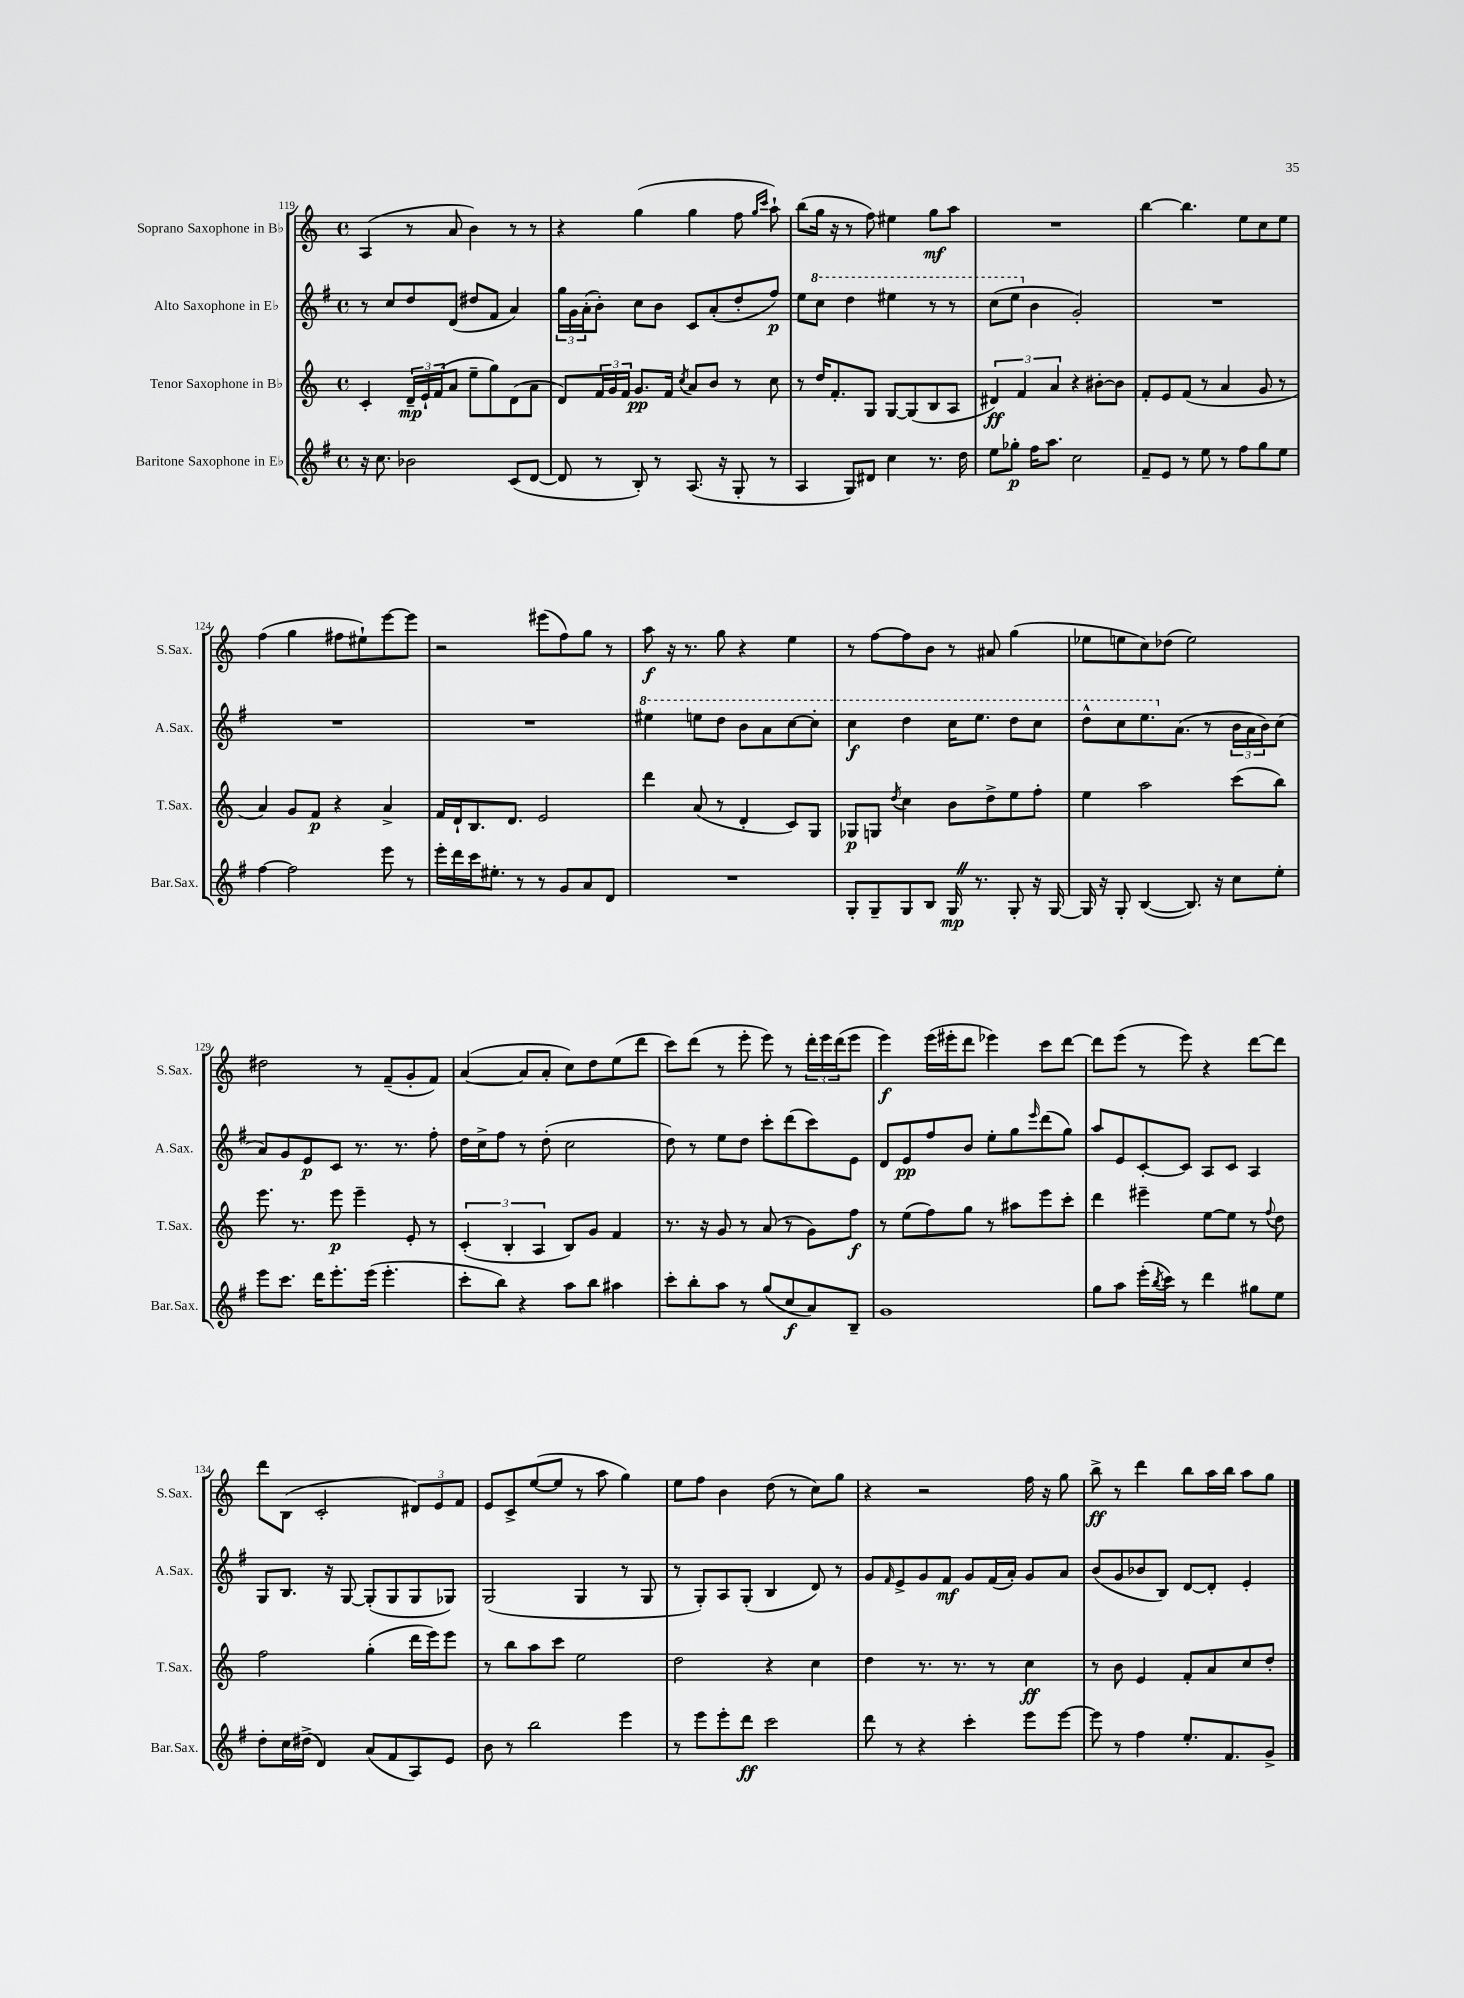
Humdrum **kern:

**kern	**dynam	**kern	**dynam	**kern	**dynam	**kern	**dynam
*part4	*part4	*part3	*part3	*part2	*part2	*part1	*part1
*staff4	*staff4	*staff3	*staff3	*staff2	*staff2	*staff1	*staff1
*I"Baritone Saxophone in E♭	*	*I"Tenor Saxophone in B♭	*	*I"Alto Saxophone in E♭	*	*I"Soprano Saxophone in B♭	*
*I'Bar.Sax.	*	*I'T.Sax.	*	*I'A.Sax.	*	*I'S.Sax.	*
*clefG2	*	*clefG2	*	*clefG2	*	*clefG2	*
*k[f#]	*	*k[]	*	*k[f#]	*	*k[]	*
*M4/4	*	*M4/4	*	*M4/4	*	*M4/4	*
*met(c)	*	*met(c)	*	*met(c)	*	*met(c)	*
=119	=119	=119	=119	=119	=119	=119	=119
16r	.	4c'/	.	8r	.	(4A/	.
8.cc\	.	.	.	.	.	.	.
.	.	.	.	8cc/L	.	.	.
2b-X\	.	24d~/LL	mp	8dd/	.	8r	.
.	.	24e`/	.	.	.	.	.
.	.	(24f/J	.	.	.	.	.
.	.	8a/J	.	(8d/J	.	8a/	.
.	.	8ee~\L	.	8dd#X/L	.	4b\)	.
.	.	8gg\)	.	8f#/J	.	.	.
(8c/L	.	(8d\	.	4a/)	.	8r	.
[8d/J	.	8a\J	.	.	.	8r	.
=120	=120	=120	=120	=120	=120	=120	=120
8d/]	.	8d/L)	.	24gg\LL	.	4r	.
.	.	.	.	24g\	.	.	.
.	.	.	.	(24a'\J	.	.	.
8r	.	24f/L	.	8b'\J)	.	.	.
.	.	24g/	.	.	.	.	.
.	.	24f/JJ	.	.	.	.	.
8B'/)	.	8.g/L	pp	8cc\L	.	(4gg\	.
8r	.	.	.	8b\J	.	.	.
.	.	16f/Jk	.	.	.	.	.
.	.	8qcc/	.	.	.	.	.
(8.A/	.	8a/L	.	8c/L	.	4gg\	.
.	.	8b/J	.	(8a'/	.	.	.
16r	.	.	.	.	.	.	.
8G'/	.	8r	.	8dd'/	.	8ff\	.
.	.	.	.	.	.	16qqgg/LL	.
.	.	.	.	.	.	16qqccc/JJ	.
8r	.	8cc\	.	8ff#/J)	p	8aa`\)	.
=121	=121	=121	=121	=121	=121	=121	=121
4A/	.	8r	.	8ee\L	.	(8bb\L	.
*	*	*	*	*8va	*	*	*
.	.	16dd/KL	.	8ccc\J	.	16gg\Jk	.
.	.	8.f'/	.	.	.	16r	.
8G/L)	.	.	.	4ddd\	.	8r	.
8d#X/J	.	8G/J	.	.	.	8ff\)	.
4cc\	.	[8G/L	.	4eee#X\	.	4ee#X\	.
.	.	(8G/]	.	.	.	.	.
8.r	.	8B/	.	8r	.	8gg\L	mf
.	.	8A/J	.	8r	.	8aa\J	.
16dd\	.	.	.	.	.	.	.
=122	=122	=122	=122	=122	=122	=122	=122
8ee\L	.	6d#X/)	ff	(8ccc\L	.	1r	.
8gg-X'\J	p	.	.	8eee\J	.	.	.
.	.	6f/	.	.	.	.	.
*	*	*	*	*X8va	*	*	*
16ff#\KL	.	.	.	4b\	.	.	.
8.aa\J	.	.	.	.	.	.	.
.	.	6a/	.	.	.	.	.
2cc\	.	4r	.	2g'/)	.	.	.
.	.	[8b#X'\L	.	.	.	.	.
.	.	8b#\J]	.	.	.	.	.
=123	=123	=123	=123	=123	=123	=123	=123
8f#~/L	.	8f'/L	.	1r	.	[4bb\	.
8e/J	.	8e/	.	.	.	.	.
8r	.	(8f/J	.	.	.	4.bb\]	.
8ee\	.	8r	.	.	.	.	.
8r	.	4a/	.	.	.	.	.
8ff#\L	.	.	.	.	.	8ee\L	.
8gg\	.	8g/	.	.	.	8cc\	.
8ee\J	.	8r	.	.	.	8ee\J	.
!!LO:LB:g=z
=124	=124	=124	=124	=124	=124	=124	=124
[4ff#\	.	4a/)	.	1r	.	(4ff\	.
2ff#\]	.	8g/L	.	.	.	4gg\	.
.	.	8f/J	p	.	.	.	.
.	.	4r	.	.	.	8ff#X\L	.
.	.	.	.	.	.	8ee#X`\)	.
8eee\	.	4a^/	.	.	.	[8eee\	.
8r	.	.	.	.	.	8eee\J]	.
=125	=125	=125	=125	=125	=125	=125	=125
16eee'\LL	.	16f/LL	.	1r	.	2r	.
16ddd\	.	16d`/J	.	.	.	.	.
16ccc\J	.	8.B/	.	.	.	.	.
8.ee#X'\J	.	.	.	.	.	.	.
.	.	8.d/J	.	.	.	.	.
8r	.	.	.	.	.	.	.
8r	.	2e/	.	.	.	(8eee#X\L	.
8g/L	.	.	.	.	.	8ff\)	.
8a/	.	.	.	.	.	8gg\J	.
8d/J	.	.	.	.	.	8r	.
=126	=126	=126	=126	=126	=126	=126	=126
*	*	*	*	*8va	*	*	*
1r	.	4ddd\	.	4eee#X\	.	8aa\	f
.	.	.	.	.	.	16r	.
.	.	.	.	.	.	8.r	.
.	.	(8a/	.	8eeen\L	.	.	.
.	.	8r	.	8ddd\J	.	8gg\	.
.	.	4d'/	.	8bb\L	.	4r	.
.	.	.	.	8aa\	.	.	.
.	.	8c/L)	.	[8ccc\	.	4ee\	.
.	.	8G/J	.	8ccc'\J]	.	.	.
=127	=127	=127	=127	=127	=127	=127	=127
8G'/L	.	8G-X/L	p	4ccc\	f	8r	.
8G~/	.	8Gn/J	.	.	.	[8ff\L	.
.	.	8qdd/	.	.	.	.	.
8G/	.	4cc\	.	4ddd\	.	8ff\]	.
8B/J	.	.	.	.	.	8b\J	.
16GZ/	mp	8b\L	.	16ccc\KL	.	8r	.
8.r	.	.	.	8.eee\J	.	.	.
.	.	8dd^\	.	.	.	8a#X/	.
8G'/	.	8ee\	.	8ddd\L	.	(4gg\	.
16r	.	8ff'\J	.	8ccc\J	.	.	.
[16G/	.	.	.	.	.	.	.
=128	=128	=128	=128	=128	=128	=128	=128
16G/]	.	4ee\	.	8ddd^^\L	.	8ee-X\L	.
16r	.	.	.	.	.	.	.
8G'/	.	.	.	8ccc\	.	8een\	.
([4B/	.	2aa\	.	8.eee\	.	8cc\)	.
.	.	.	.	.	.	(8dd-X\J	.
*	*	*	*	*X8va	*	*	*
.	.	.	.	(8.a\J	.	.	.
8.B/])	.	.	.	.	.	2ee\)	.
.	.	.	.	8r	.	.	.
16r	.	.	.	.	.	.	.
8cc\L	.	(8ccc\L	.	24b\LL	.	.	.
.	.	.	.	24a\	.	.	.
.	.	.	.	24b\J)	.	.	.
8ee'\J	.	8bb\J)	.	(8cc\J	.	.	.
!!LO:LB:g=z
=129	=129	=129	=129	=129	=129	=129	=129
8eee\L	.	8.eee\	.	8a/L)	.	2dd#X\	.
8.ccc\J	.	.	.	8g/	.	.	.
.	.	8.r	.	.	.	.	.
.	.	.	.	8e/	p	.	.
16ddd\KL	.	.	.	.	.	.	.
8.eee'\	.	8eee\	p	8c/J	.	.	.
.	.	4eee~\	.	8.r	.	8r	.
(16eee\Jk	.	.	.	.	.	.	.
4.eee'\	.	.	.	.	.	(8f~/L	.
.	.	.	.	8.r	.	.	.
.	.	8e'/	.	.	.	8g'/	.
.	.	8r	.	8ff#'\	.	8f/J)	.
=130	=130	=130	=130	=130	=130	=130	=130
8ccc'\L	.	(6c'/	.	16dd\LL	.	([4a/	.
.	.	.	.	16cc^\J	.	.	.
8bb\J)	.	.	.	8ff#\J	.	.	.
.	.	6B'/	.	.	.	.	.
4r	.	.	.	8r	.	8a/L]	.
.	.	6A/	.	.	.	.	.
.	.	.	.	(8dd'\	.	8a'/J	.
8aa\L	.	8B/L)	.	2cc\	.	8cc\L)	.
8bb\J	.	8g/J	.	.	.	8dd\	.
4aa#X\	.	4f/	.	.	.	(8ee\	.
.	.	.	.	.	.	8ddd\J	.
=131	=131	=131	=131	=131	=131	=131	=131
8ccc'\L	.	8.r	.	8dd\)	.	8ccc\L)	.
8bb'\	.	.	.	8r	.	(8ddd\J	.
.	.	16r	.	.	.	.	.
8aa\J	.	8g/	.	8ee\L	.	8r	.
8r	.	8r	.	8dd\J	.	8eee'\	.
(8gg/L	.	(8a/	.	8ccc'\L	.	8eee\)	.
8cc/	f	8r	.	(8ddd\	.	8r	.
8a/)	.	8g\L)	.	8ccc\)	.	24ddd'\LL	.
.	.	.	.	.	.	24eee\	.
.	.	.	.	.	.	(24ddd\J	.
8B~/J	.	8ff\J	f	8e\J	.	8eee\J	.
=132	=132	=132	=132	=132	=132	=132	=132
1g	.	8r	.	8d/L	.	4eee\)	f
.	.	(8ee\L	.	8e/	pp	.	.
.	.	8ff\)	.	8ff#/	.	(16eee\LL	.
.	.	.	.	.	.	16eee#X'\J	.
.	.	8gg\J	.	8b/J	.	8ddd\J	.
.	.	8r	.	8ee'\L	.	4eee-X\)	.
.	.	8aa#X\L	.	8gg\	.	.	.
.	.	.	.	16qqeee/	.	.	.
.	.	8eee\	.	(8ddd\	.	8ccc\L	.
.	.	8ccc'\J	.	8gg\J)	.	[8ddd\J	.
=133	=133	=133	=133	=133	=133	=133	=133
8gg\L	.	4ddd\	.	8aa/L	.	8ddd\L]	.
8aa\J	.	.	.	8e/	.	(8eee\J	.
(16eee'\LL	.	4eee#X~\	.	[8c'/	.	8r	.
8qbb/	.	.	.	.	.	.	.
16ccc\JJ)	.	.	.	.	.	.	.
8r	.	.	.	8c/J]	.	8eee\)	.
4ddd\	.	[8ee\L	.	8A/L	.	4r	.
.	.	8ee\J]	.	8c/J	.	.	.
8gg#X\L	.	8r	.	4A/	.	[8ddd\L	.
.	.	8qqff/	.	.	.	.	.
8ee\J	.	8dd\	.	.	.	8ddd\J]	.
!!LO:LB:g=z
=134	=134	=134	=134	=134	=134	=134	=134
8dd'\L	.	2ff\	.	8G/L	.	8ddd\L	.
16cc\L	.	.	.	8.B/J	.	(8B\J	.
(16dd#X^\JJ	.	.	.	.	.	.	.
4d/)	.	.	.	.	.	2c'/	.
.	.	.	.	16r	.	.	.
.	.	.	.	[8G/	.	.	.
(8a/L	.	(4gg'\	.	(8G'/L]	.	.	.
8f#/	.	.	.	8G/	.	.	.
8A/)	.	16ddd\LL	.	8G/	.	12d#X/L)	.
.	.	16eee\J)	.	.	.	.	.
.	.	.	.	.	.	12e/	.
8e/J	.	8eee\J	.	8G-X/J)	.	.	.
.	.	.	.	.	.	12f/J	.
=135	=135	=135	=135	=135	=135	=135	=135
8b\	.	8r	.	(2G/	.	8e/L	.
8r	.	8bb\L	.	.	.	8c^/	.
2bb\	.	8aa\	.	.	.	([8ee/	.
.	.	8ccc\J	.	.	.	8ee/J]	.
.	.	2ee\	.	4G/	.	8r	.
.	.	.	.	.	.	8aa\	.
4eee\	.	.	.	8r	.	4gg\)	.
.	.	.	.	8G/	.	.	.
=136	=136	=136	=136	=136	=136	=136	=136
8r	.	2dd\	.	8r	.	8ee\L	.
8eee\L	.	.	.	8G'/L)	.	8ff\J	.
8eee'\	.	.	.	8A/	.	4b\	.
8ddd\J	ff	.	.	(8G'/J	.	.	.
2ccc\	.	4r	.	4B/	.	(8dd\	.
.	.	.	.	.	.	8r	.
.	.	4cc\	.	8d/)	.	8cc\L)	.
.	.	.	.	8r	.	8gg\J	.
=137	=137	=137	=137	=137	=137	=137	=137
8ddd\	.	4dd\	.	8g/L	.	4r	.
.	.	.	.	16qqf#/	.	.	.
8r	.	.	.	8e^/	.	.	.
4r	.	8.r	.	8g/	.	2r	.
.	.	.	.	8f#/J	mf	.	.
.	.	8.r	.	.	.	.	.
4ccc'\	.	.	.	8g/L	.	.	.
.	.	8r	.	(16f#/L	.	.	.
.	.	.	.	16a'/JJ)	.	.	.
8eee\L	.	4cc\	ff	8g/L	.	16ff\	.
.	.	.	.	.	.	16r	.
[8eee\J	.	.	.	8a/J	.	8gg\	.
=138	=138	=138	=138	=138	=138	=138	=138
8eee\]	.	8r	.	(8b/L	.	8bb^\	ff
8r	.	8b\	.	8g/	.	8r	.
4ff#\	.	4e/	.	8b-X/	.	4ddd\	.
.	.	.	.	8B/J)	.	.	.
8.ee'/L	.	8f'/L	.	[8d/L	.	8bb\L	.
.	.	8a/	.	8d'/J]	.	16aa\L	.
8.f#/	.	.	.	.	.	16bb\JJ	.
.	.	8cc/	.	4e'/	.	8aa\L	.
8g^/J	.	8dd'/J	.	.	.	8gg\J	.
==	==	==	==	==	==	==	==
*-	*-	*-	*-	*-	*-	*-	*-
